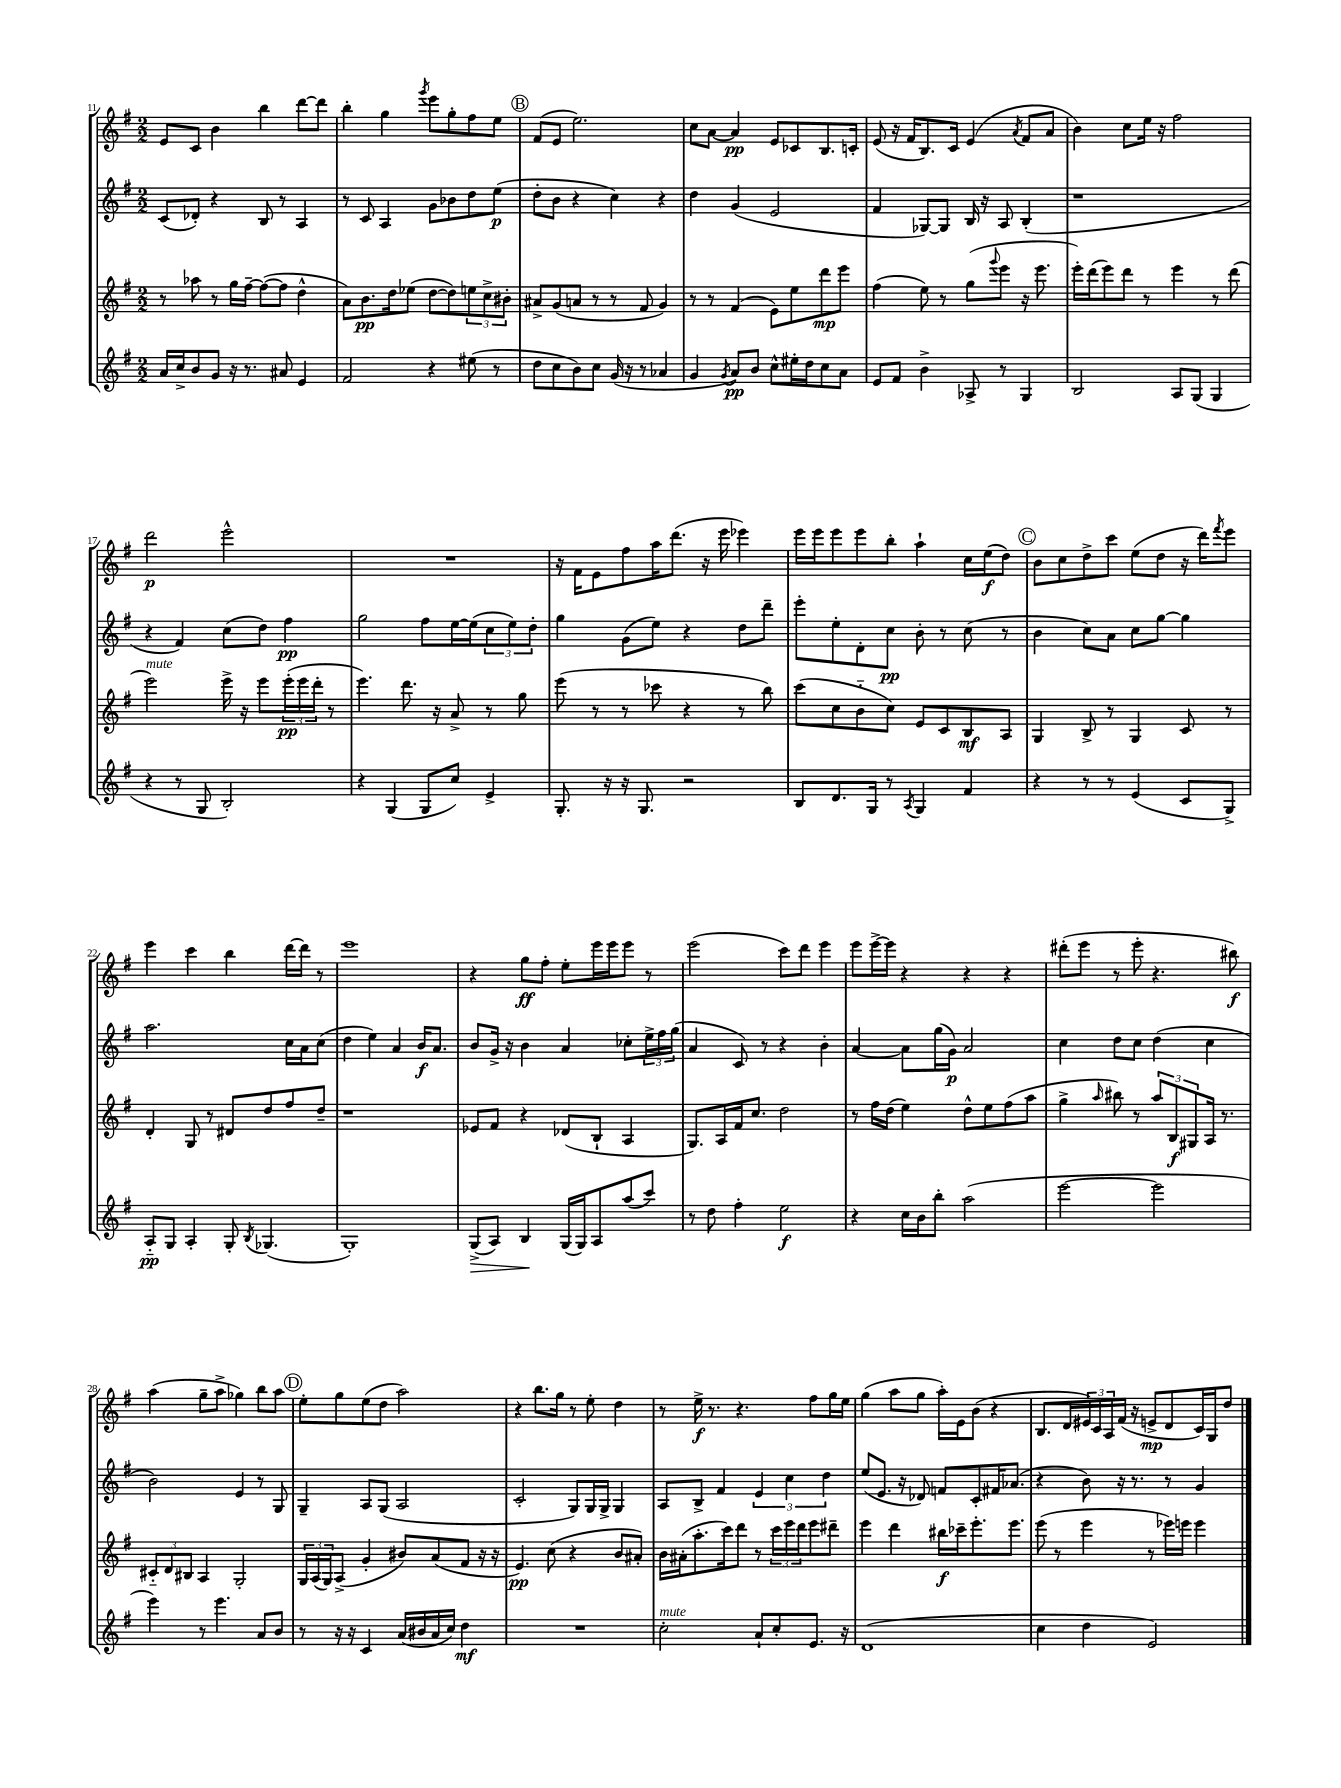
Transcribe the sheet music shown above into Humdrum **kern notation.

**kern	**dynam	**kern	**dynam	**kern	**dynam	**kern	**dynam
*part4	*part4	*part3	*part3	*part2	*part2	*part1	*part1
*staff4	*staff4	*staff3	*staff3	*staff2	*staff2	*staff1	*staff1
*clefG2	*	*clefG2	*	*clefG2	*	*clefG2	*
*k[f#]	*	*k[f#]	*	*k[f#]	*	*k[f#]	*
*M2/2	*	*M2/2	*	*M2/2	*	*M2/2	*
=11	=11	=11	=11	=11	=11	=11	=11
16a/LL	.	8r	.	(8c/L	.	8e/L	.
16cc^/J	.	.	.	.	.	.	.
8b/	.	8aa-X\	.	8d-X'/J)	.	8c/J	.
8g/J	.	8r	.	4r	.	4b\	.
16r	.	16gg\LL	.	.	.	.	.
8.r	.	[16ff#~\JJ	.	.	.	.	.
.	.	(8ff#\L_	.	8B/	.	4bb\	.
8a#X/	.	8ff#\J]	.	8r	.	.	.
4e/	.	4dd^^\	.	4A/	.	[8ddd\L	.
.	.	.	.	.	.	8ddd\J]	.
=12	=12	=12	=12	=12	=12	=12	=12
2f#/	.	8a\L)	.	8r	.	4bb'\	.
.	.	8.b\	pp	8c/	.	.	.
.	.	.	.	4A/	.	4gg\	.
.	.	16dd\k	.	.	.	.	.
.	.	(8ee-X\J	.	.	.	.	.
.	.	.	.	.	.	8qggg/	.
4r	.	[8dd\L	.	8g\L	.	8eee\L	.
.	.	8dd\])	.	8b-X\	.	8gg'\	.
(8ee#X\	.	12een\	.	8dd\	.	8ff#\	.
.	.	12cc^\	.	.	.	.	.
8r	.	.	.	(8ee\J	p	8ee\J	.
.	.	12b#X'\J	.	.	.	.	.
!!LO:REH:place=s1:t=B
=13	=13	=13	=13	=13	=13	=13	=13
8dd\L	.	8a#X^/L	.	8dd'\L	.	(8f#/L	.
8cc\	.	(8g/	.	8b\J	.	8e/J	.
8b\)	.	8an/J	.	4r	.	2.ee\)	.
8cc\J	.	8r	.	.	.	.	.
(16g/	.	8r	.	4cc\)	.	.	.
16r	.	.	.	.	.	.	.
8r	.	8f#/	.	.	.	.	.
4a-X/	.	4g/)	.	4r	.	.	.
=14	=14	=14	=14	=14	=14	=14	=14
4g/	.	8r	.	4dd\	.	8cc\L	.
.	.	8r	.	.	.	[8a\J	.
8qg/	.	.	.	.	.	.	.
8a/L)	pp	(4f#/	.	(4g/	.	4a/]	pp
8b/J	.	.	.	.	.	.	.
8cc^^\L	.	8e\L)	.	2e/	.	8e/L	.
16ee#X'\L	.	8ee\	.	.	.	8c-X/	.
16dd\J	.	.	.	.	.	.	.
8cc\	.	8ddd\	mp	.	.	8.B/	.
8a\J	.	8eee\J	.	.	.	.	.
.	.	.	.	.	.	16cn'/Jk	.
=15	=15	=15	=15	=15	=15	=15	=15
8e/L	.	(4ff#\	.	4f#/	.	(8e/	.
8f#/J	.	.	.	.	.	16r	.
.	.	.	.	.	.	16f#/KL	.
4b^\	.	8ee\)	.	[8G-X/L)	.	8.B/)	.
.	.	8r	.	8G-/J]	.	.	.
.	.	.	.	.	.	16c/Jk	.
8A-X^/	.	(8gg\L	.	16B/	.	(4e/	.
.	.	.	.	16r	.	.	.
.	.	8qqggg/	.	.	.	.	.
8r	.	8eee\J	.	8A/	.	.	.
.	.	.	.	.	.	8qa/	.
4G/	.	16r	.	(4B'/	.	8f#/L	.
.	.	8.eee\	.	.	.	.	.
.	.	.	.	.	.	8a/J	.
=16	=16	=16	=16	=16	=16	=16	=16
2B/	.	16eee'\LL)	.	1r	.	4b\)	.
.	.	(16ddd\J	.	.	.	.	.
.	.	8eee\)	.	.	.	.	.
.	.	8ddd\J	.	.	.	8cc\L	.
.	.	8r	.	.	.	16ee\Jk	.
.	.	.	.	.	.	16r	.
8A/L	.	4eee\	.	.	.	2ff#\	.
(8G/J	.	.	.	.	.	.	.
4G/	.	8r	.	.	.	.	.
.	.	(8ddd\	.	.	.	.	.
!!LO:LB:g=z
=17	=17	=17	=17	=17	=17	=17	=17
!	!	!LO:TX:a:i:t=mute	!	!	!	!	!
4r	.	2eee\)	.	4r	.	2ddd\	p
8r	.	.	.	4f#/)	.	.	.
8G/	.	.	.	.	.	.	.
2B'/)	.	16eee^\	.	(8cc\L	.	2eee^^\	.
.	.	16r	.	.	.	.	.
.	.	8eee\L	.	8dd\J)	.	.	.
.	.	(24eee'\L	pp	4ff#\	pp	.	.
.	.	24eee\	.	.	.	.	.
.	.	24ddd'\JJ	.	.	.	.	.
.	.	8r	.	.	.	.	.
=18	=18	=18	=18	=18	=18	=18	=18
4r	.	4.eee\)	.	2gg\	.	1r	.
(4G/	.	.	.	.	.	.	.
.	.	8.ddd\	.	.	.	.	.
8G/L	.	.	.	8ff#\L	.	.	.
.	.	16r	.	.	.	.	.
8cc/J)	.	8a^/	.	[16ee\L	.	.	.
.	.	.	.	(16ee\J]	.	.	.
4e^/	.	8r	.	12cc\	.	.	.
.	.	.	.	12ee\)	.	.	.
.	.	8gg\	.	.	.	.	.
.	.	.	.	12dd'\J	.	.	.
=19	=19	=19	=19	=19	=19	=19	=19
8.G'/	.	(8eee\	.	4gg\	.	16r	.
.	.	.	.	.	.	16f#\KL	.
.	.	8r	.	.	.	8e\	.
16r	.	.	.	.	.	.	.
16r	.	8r	.	(8g\L	.	8ff#\	.
8.G/	.	.	.	.	.	.	.
.	.	8ccc-X\	.	8ee\J)	.	16aa\K	.
.	.	.	.	.	.	(8.ddd\J	.
2r	.	4r	.	4r	.	.	.
.	.	.	.	.	.	16r	.
.	.	.	.	.	.	16eee\	.
.	.	8r	.	8dd\L	.	4eee-X\)	.
.	.	8bb\)	.	8ddd~\J	.	.	.
=20	=20	=20	=20	=20	=20	=20	=20
8B/L	.	(8ccc\L	.	8eee'\L	.	16eee\LL	.
.	.	.	.	.	.	16eee\J	.
8.d/	.	8cc\	.	8ee'\	.	8eee\	.
.	.	8b\	.	8d'\	.	8eee\	.
16G/Jk	.	.	.	.	.	.	.
8r	.	8cc\J)	.	8cc\J	pp	8bb'\J	.
8qA/	.	.	.	.	.	.	.
4G/	.	8e/L	.	8b'\	.	4aa`\	.
.	.	8c/	.	8r	.	.	.
4f#/	.	8B/	mf	(8cc\	.	16cc\LL	.
.	.	.	.	.	.	(16ee\J	f
.	.	8A/J	.	8r	.	8dd\J)	.
!!LO:REH:place=s1:t=C
=21	=21	=21	=21	=21	=21	=21	=21
4r	.	4G/	.	4b\	.	8b\L	.
.	.	.	.	.	.	8cc\	.
8r	.	8B^/	.	8cc\L)	.	8dd^\	.
8r	.	8r	.	8a\J	.	8ccc\J	.
(4e/	.	4G/	.	8cc\L	.	(8ee\L	.
.	.	.	.	[8gg\J	.	8dd\J	.
8c/L	.	8c/	.	4gg\]	.	16r	.
.	.	.	.	.	.	16ddd\KL)	.
.	.	.	.	.	.	8qfff#/	.
8G^/J)	.	8r	.	.	.	8eee\J	.
!!LO:LB:g=z
=22	=22	=22	=22	=22	=22	=22	=22
8A/L	pp	4d'/	.	2.aa\	.	4eee\	.
8G/J	.	.	.	.	.	.	.
4A'/	.	8G/	.	.	.	4ccc\	.
.	.	8r	.	.	.	.	.
8G'/	.	8d#X/L	.	.	.	4bb\	.
8qB/	.	.	.	.	.	.	.
(4.G-X/	.	8dd/	.	.	.	.	.
.	.	8ff#/	.	16cc\LL	.	[16ddd\LL	.
.	.	.	.	16a\J	.	16ddd\JJ]	.
.	.	8dd~/J	.	(8cc\J	.	8r	.
=23	=23	=23	=23	=23	=23	=23	=23
1G')	.	1r	.	4dd\	.	1eee	.
.	.	.	.	4ee\)	.	.	.
.	.	.	.	4a/	.	.	.
.	.	.	.	16b/KL	f	.	.
.	.	.	.	8.a/J	.	.	.
=24	=24	=24	=24	=24	=24	=24	=24
!	!LO:HP:b	!	!	!	!	!	!
(8G^/L	>	8e-X/L	.	8b/L	.	4r	.
8A/J)	.	8f#/J	.	16g^/Jk	.	.	.
.	.	.	.	16r	.	.	.
4B/	.	4r	.	4b\	.	8gg\L	ff
.	.	.	.	.	.	8ff#'\J	.
(16G/LL	]	(8d-X/L	.	4a/	.	8ee'\L	.
16G/J)	.	.	.	.	.	.	.
8A/	.	8B`/J	.	.	.	16eee\L	.
.	.	.	.	.	.	16eee\J	.
(8aa/	.	4A/	.	8cc-X'\L	.	8eee\J	.
8ccc/J)	.	.	.	24ee^\L	.	8r	.
.	.	.	.	24ff#\	.	.	.
.	.	.	.	(24gg\JJ	.	.	.
=25	=25	=25	=25	=25	=25	=25	=25
8r	.	8.G/L)	.	4a/	.	(2eee\	.
8dd\	.	.	.	.	.	.	.
.	.	16A/L	.	.	.	.	.
4ff#'\	.	16f#/J	.	8c/)	.	.	.
.	.	8.cc/J	.	.	.	.	.
.	.	.	.	8r	.	.	.
2ee\	f	2dd\	.	4r	.	8ccc\L)	.
.	.	.	.	.	.	8ddd\J	.
.	.	.	.	4b'\	.	4eee\	.
=26	=26	=26	=26	=26	=26	=26	=26
4r	.	8r	.	[4a/	.	8eee\L	.
.	.	16ff#\LL	.	.	.	[16eee^\L	.
.	.	(16dd\JJ	.	.	.	16eee\JJ]	.
16cc\LL	.	4ee\)	.	8a\L]	.	4r	.
16b\J	.	.	.	.	.	.	.
8bb'\J	.	.	.	(16gg\L	.	.	.
.	.	.	.	16g\JJ)	p	.	.
(2aa\	.	8dd^^\L	.	2a/	.	4r	.
.	.	8ee\	.	.	.	.	.
.	.	(8ff#\	.	.	.	4r	.
.	.	8aa\J	.	.	.	.	.
=27	=27	=27	=27	=27	=27	=27	=27
[2eee\	.	4gg^\	.	4cc\	.	(8ddd#X'\L	.
.	.	.	.	.	.	8eee\J	.
.	.	16qqaa/	.	.	.	.	.
.	.	8bb#X\)	.	8dd\L	.	8r	.
.	.	8r	.	8cc\J	.	8eee'\	.
2eee\]	.	12aa/L	.	(4dd\	.	4.r	.
.	.	12B/	f	.	.	.	.
.	.	12G#X/	.	.	.	.	.
.	.	16A/Jk	.	4cc\	.	.	.
.	.	8.r	.	.	.	.	.
.	.	.	.	.	.	8bb#X\)	f
!!LO:LB:g=z
=28	=28	=28	=28	=28	=28	=28	=28
4eee\)	.	12c#X/L	.	2b\)	.	(4aa\	.
.	.	12d/	.	.	.	.	.
.	.	12B#X/J	.	.	.	.	.
8r	.	4A/	.	.	.	8gg~\L	.
4.eee\	.	.	.	.	.	8aa^\J	.
.	.	2G'/	.	4e/	.	4gg-X\)	.
8a/L	.	.	.	8r	.	8bb\L	.
8b/J	.	.	.	8G/	.	8aa\J	.
!!LO:REH:place=s1:t=D
=29	=29	=29	=29	=29	=29	=29	=29
8r	.	24G/LL	.	4G~/	.	8ee'\L	.
.	.	(24A/	.	.	.	.	.
.	.	24G/J)	.	.	.	.	.
16r	.	(8A^/J	.	.	.	8gg\	.
16r	.	.	.	.	.	.	.
4c/	.	4g'/	.	8A/L	.	(8ee\	.
.	.	.	.	(8G/J	.	8dd\J	.
(16a/LL	.	8b#X/L)	.	2A/	.	2aa\)	.
16b#X/	.	.	.	.	.	.	.
16a/	.	(8a/	.	.	.	.	.
16cc/JJ)	.	.	.	.	.	.	.
4dd\	mf	8f#/J	.	.	.	.	.
.	.	16r	.	.	.	.	.
.	.	16r	.	.	.	.	.
=30	=30	=30	=30	=30	=30	=30	=30
1r	.	4.e/)	pp	2c'/	.	4r	.
.	.	.	.	.	.	8.bb\L	.
.	.	(8cc\	.	.	.	.	.
.	.	.	.	.	.	16gg\Jk	.
.	.	4r	.	8G/L)	.	8r	.
.	.	.	.	16G/L	.	8ee'\	.
.	.	.	.	16G^/JJ	.	.	.
.	.	8b/L	.	4G/	.	4dd\	.
.	.	8a#X'/J)	.	.	.	.	.
=31	=31	=31	=31	=31	=31	=31	=31
!LO:TX:a:i:t=mute	!	!	!	!	!	!	!
2cc'\	.	16b\LL	.	8A/L	.	8r	.
.	.	(16a#X'\J	.	.	.	.	.
.	.	8.aa'\	.	8B^/J	.	16ee^\	f
.	.	.	.	.	.	8.r	.
.	.	.	.	4f#/	.	.	.
.	.	16ccc\k)	.	.	.	.	.
.	.	8ddd\J	.	.	.	4.r	.
8a`/L	.	8r	.	6e/	.	.	.
8cc'/	.	24ccc\LL	.	.	.	.	.
.	.	24eee\	.	6cc\	.	.	.
.	.	24ddd\J	.	.	.	.	.
8.e/J	.	8eee\	.	.	.	8ff#\L	.
.	.	.	.	6dd\	.	.	.
.	.	8ddd#X~\J	.	.	.	16gg\L	.
16r	.	.	.	.	.	16ee\JJ	.
=32	=32	=32	=32	=32	=32	=32	=32
(1d	.	4eee\	.	(8ee/L	.	(4gg\	.
.	.	.	.	8.e/J	.	.	.
.	.	4ddd\	.	.	.	8aa\L	.
.	.	.	.	16r	.	.	.
.	.	.	.	8d-X/)	.	8gg\J	.
.	.	16bb#X\LL	f	8fn/L	.	16aa'\LL)	.
.	.	16ccc-X~\J	.	.	.	16e\J	.
.	.	8.eee'\	.	8c'/	.	(8b\J	.
.	.	.	.	16f#X/K	.	4r	.
.	.	8.eee\J	.	(8.a-X/J	.	.	.
=33	=33	=33	=33	=33	=33	=33	=33
4cc\	.	(8eee\	.	4r	.	8.B/L	.
.	.	8r	.	.	.	.	.
.	.	.	.	.	.	16d/L	.
4dd\	.	4eee\	.	8b\)	.	24e#X/)	.
.	.	.	.	.	.	24c/	.
.	.	.	.	.	.	24A/	.
.	.	.	.	16r	.	(16f#/JJ	.
.	.	.	.	8.r	.	16r	.
2e/)	.	8r	.	.	.	8en^/L	mp
.	.	16eee-X\LL)	.	8r	.	8d/	.
.	.	16eeen\JJ	.	.	.	.	.
.	.	4eee\	.	4g/	.	16c/L)	.
.	.	.	.	.	.	16G/J	.
.	.	.	.	.	.	8dd/J	.
==	==	==	==	==	==	==	==
*-	*-	*-	*-	*-	*-	*-	*-
